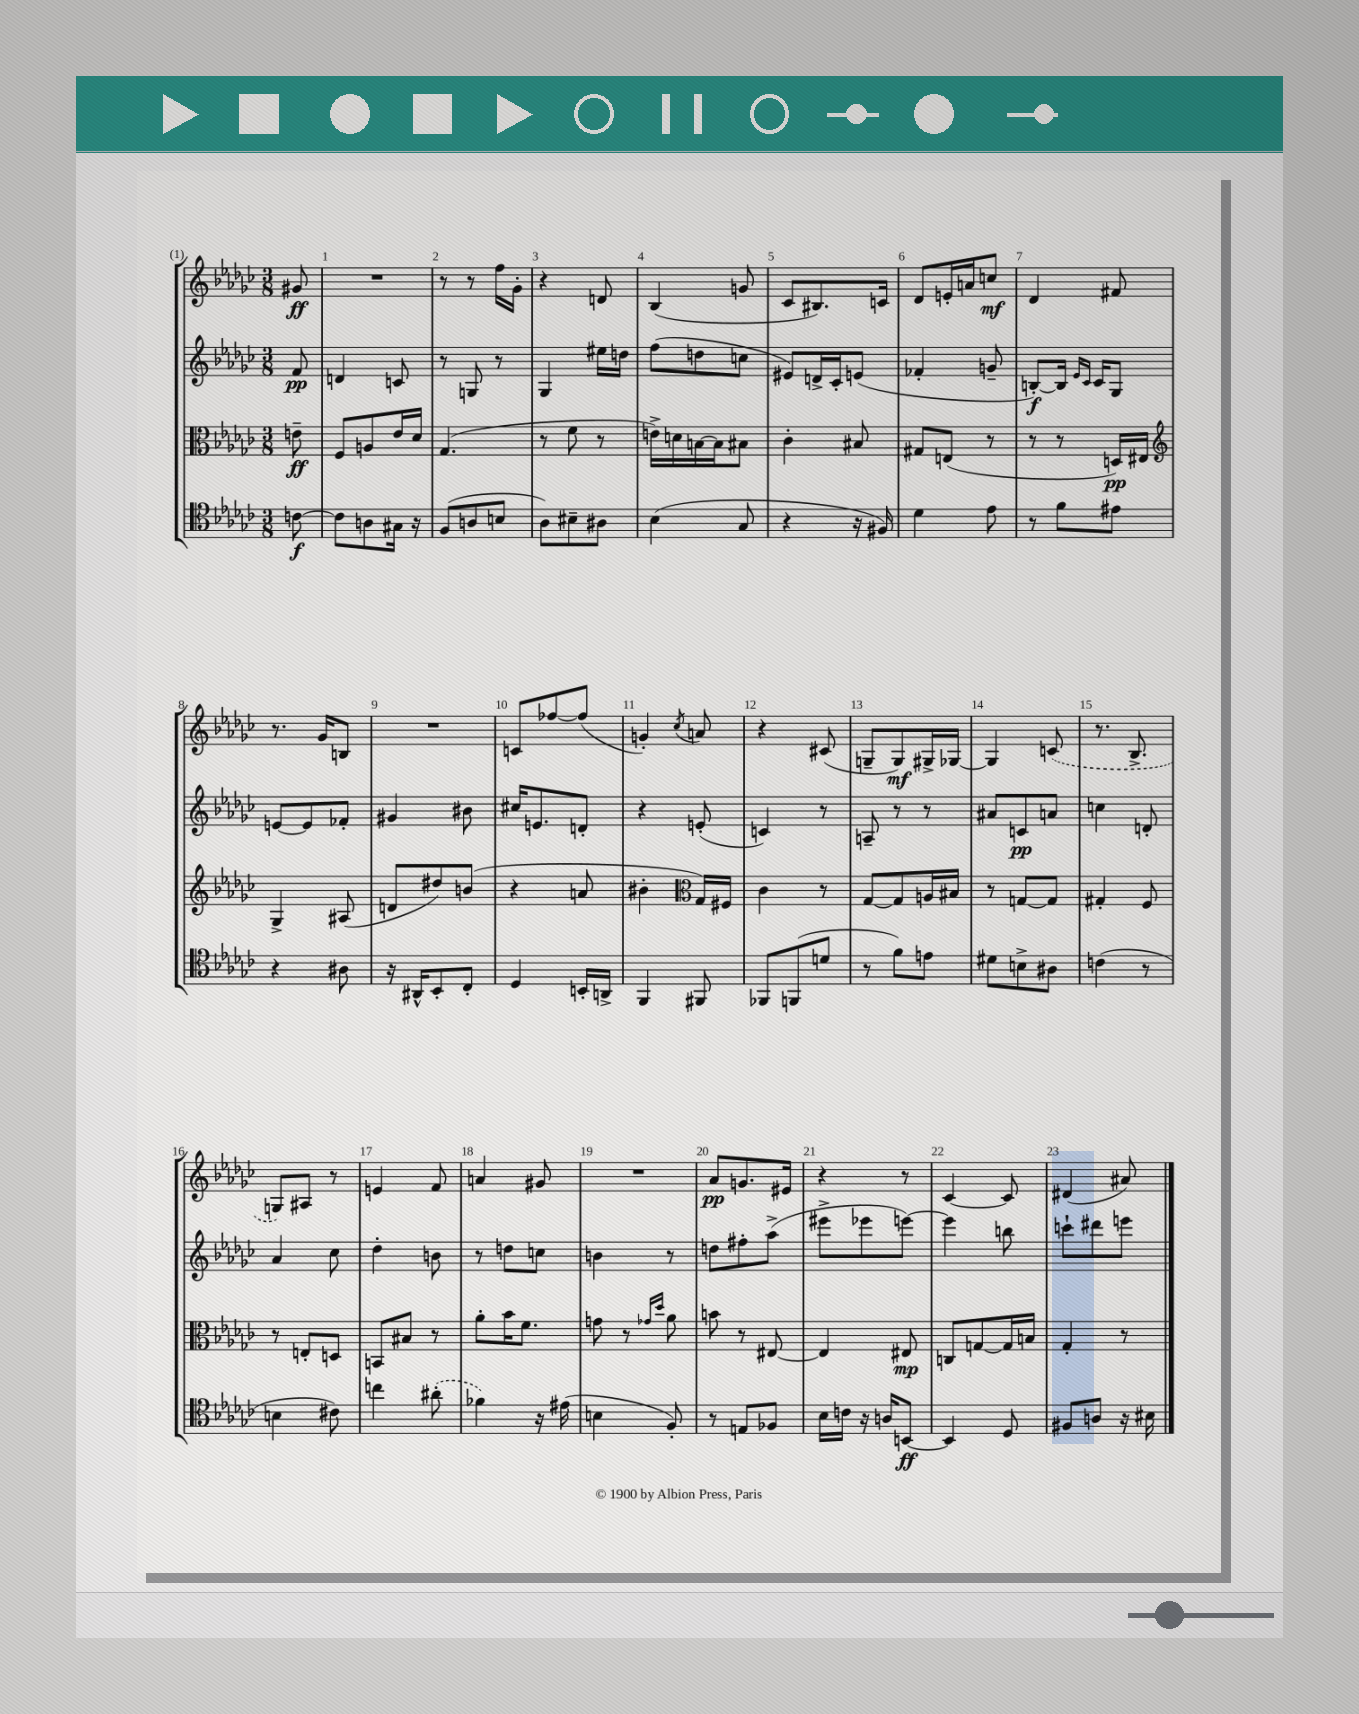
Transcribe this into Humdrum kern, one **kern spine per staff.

**kern	**kern	**kern	**kern
*staff4	*staff3	*staff2	*staff1
*clefC4	*clefC3	*clefG2	*clefG2
*k[b-e-a-d-g-c-]	*k[b-e-a-d-g-c-]	*k[b-e-a-d-g-c-]	*k[b-e-a-d-g-c-]
*M3/8	*M3/8	*M3/8	*M3/8
[8c	8e~	8f	8g#
=	=	=	=
8c]	8F	4d	4.r
8A	8A	.	.
16G#	16e-	8c	.
16r	16d-	.	.
=	=	=	=
(8F	(4.G-	8r	8r
8A	.	8G	8r
8B	.	8r	16ff
.	.	.	16g-'
=	=	=	=
8A-)	8r	4G-	4r
8B#~	8f	.	.
8A#	8r	16ee#	8d
.	.	16dd	.
=	=	=	=
(4B-	16e^)	(8ff	(4B-
.	16d	.	.
.	[16B	8dd	.
.	16B]	.	.
8G-	8B#	8cc	8g
=	=	=	=
4r	4c-'	8e#)	8c-
.	.	16d^	8.B#)
.	.	16c-'	.
16r	8B#	(8e	.
16F#)	.	.	16c
=	=	=	=
4d-	8G#	4f-'	8d-
.	(8E	.	16e'
.	.	.	16a
8e-	8r	8g~	8cc
=	=	=	=
8r	8r	[8B')	4d-
8f	8r	16B]	.
.	.	16qqe-	.
.	.	16qqc-	.
.	.	16c-	.
8e#	16D)	8G-	8f#
.	16E#	.	.
=	=	=	=
*	*clefG2	*	*
4r	4G-^	[8e	8.r
.	.	8e]	.
.	.	.	16g-
8A#	(8A#	8f-'	8B
=	=	=	=
16r	8d	4g#	4.r
16AA#^^	.	.	.
8BB-'	8dd#)	.	.
8C-'	(8b	8b#	.
=	=	=	=
4D-	4r	16cc#	8c
.	.	8.e	.
.	.	.	[8ff-
16BB'	8a	8d'	(8ff-]
16AA^	.	.	.
=	=	=	=
4FF	4b#'	4r	4g')
*	*clefC3	*	*
.	.	.	8qcc-
8FF#	16G-)	(8e'	8a
.	16F#	.	.
=	=	=	=
8FF-	4c-	4c)	4r
(8FF	.	.	.
8d	8r	8r	(8c#
=	=	=	=
8r	[8G-	8A~	8G~
8f)	8G-]	8r	8G)
8e	16A	8r	16G#^
.	16B#	.	[16G-
=	=	=	=
8d#	8r	8a#	4G-]
8B^	[8G	8c	.
8A#	8G]	8a	(8c
=	=	=	=
(4c	4G#'	4cc	8.r
.	.	.	8.B-^
8r	8F	8d'	.
=	=	=	=
4B	8r	4a-	8G)
.	8E'	.	8A#
8c#)	8D	8cc-	8r
=	=	=	=
4cc	8BB	4dd-'	4e
.	8B#	.	.
(8a#'	8r	8b	8f
=	=	=	=
4f-)	8a-'	8r	4a
.	16b-	8dd	.
.	8.f	.	.
16r	.	8cc	8g#
(16e#	.	.	.
=	=	=	=
4B	8g	4b	4.r
.	8r	.	.
.	16qqg-	.	.
.	16qqdd-	.	.
8F')	8a-	8r	.
=	=	=	=
8r	8b	8dd	8a-
8E	8r	8ff#'	8.g
8F-	[8E#	(8aa-^	.
.	.	.	16e#
=	=	=	=
16B-	4E#]	8eee#^	4r
16c	.	.	.
16r	.	8eee-	.
16A	.	.	.
[8BB	8E#	[8eee)	8r
=	=	=	=
4BB]	8C	4eee]	[4c-
.	[8G	.	.
8D-	16G]	8bb	8c-]
.	16B	.	.
=	=	=	=
8F#	4G-'	8ccc`	(4d#
8A	.	8ddd#	.
16r	8r	8eee	8a#)
16B#	.	.	.
==	==	==	==
*-	*-	*-	*-
